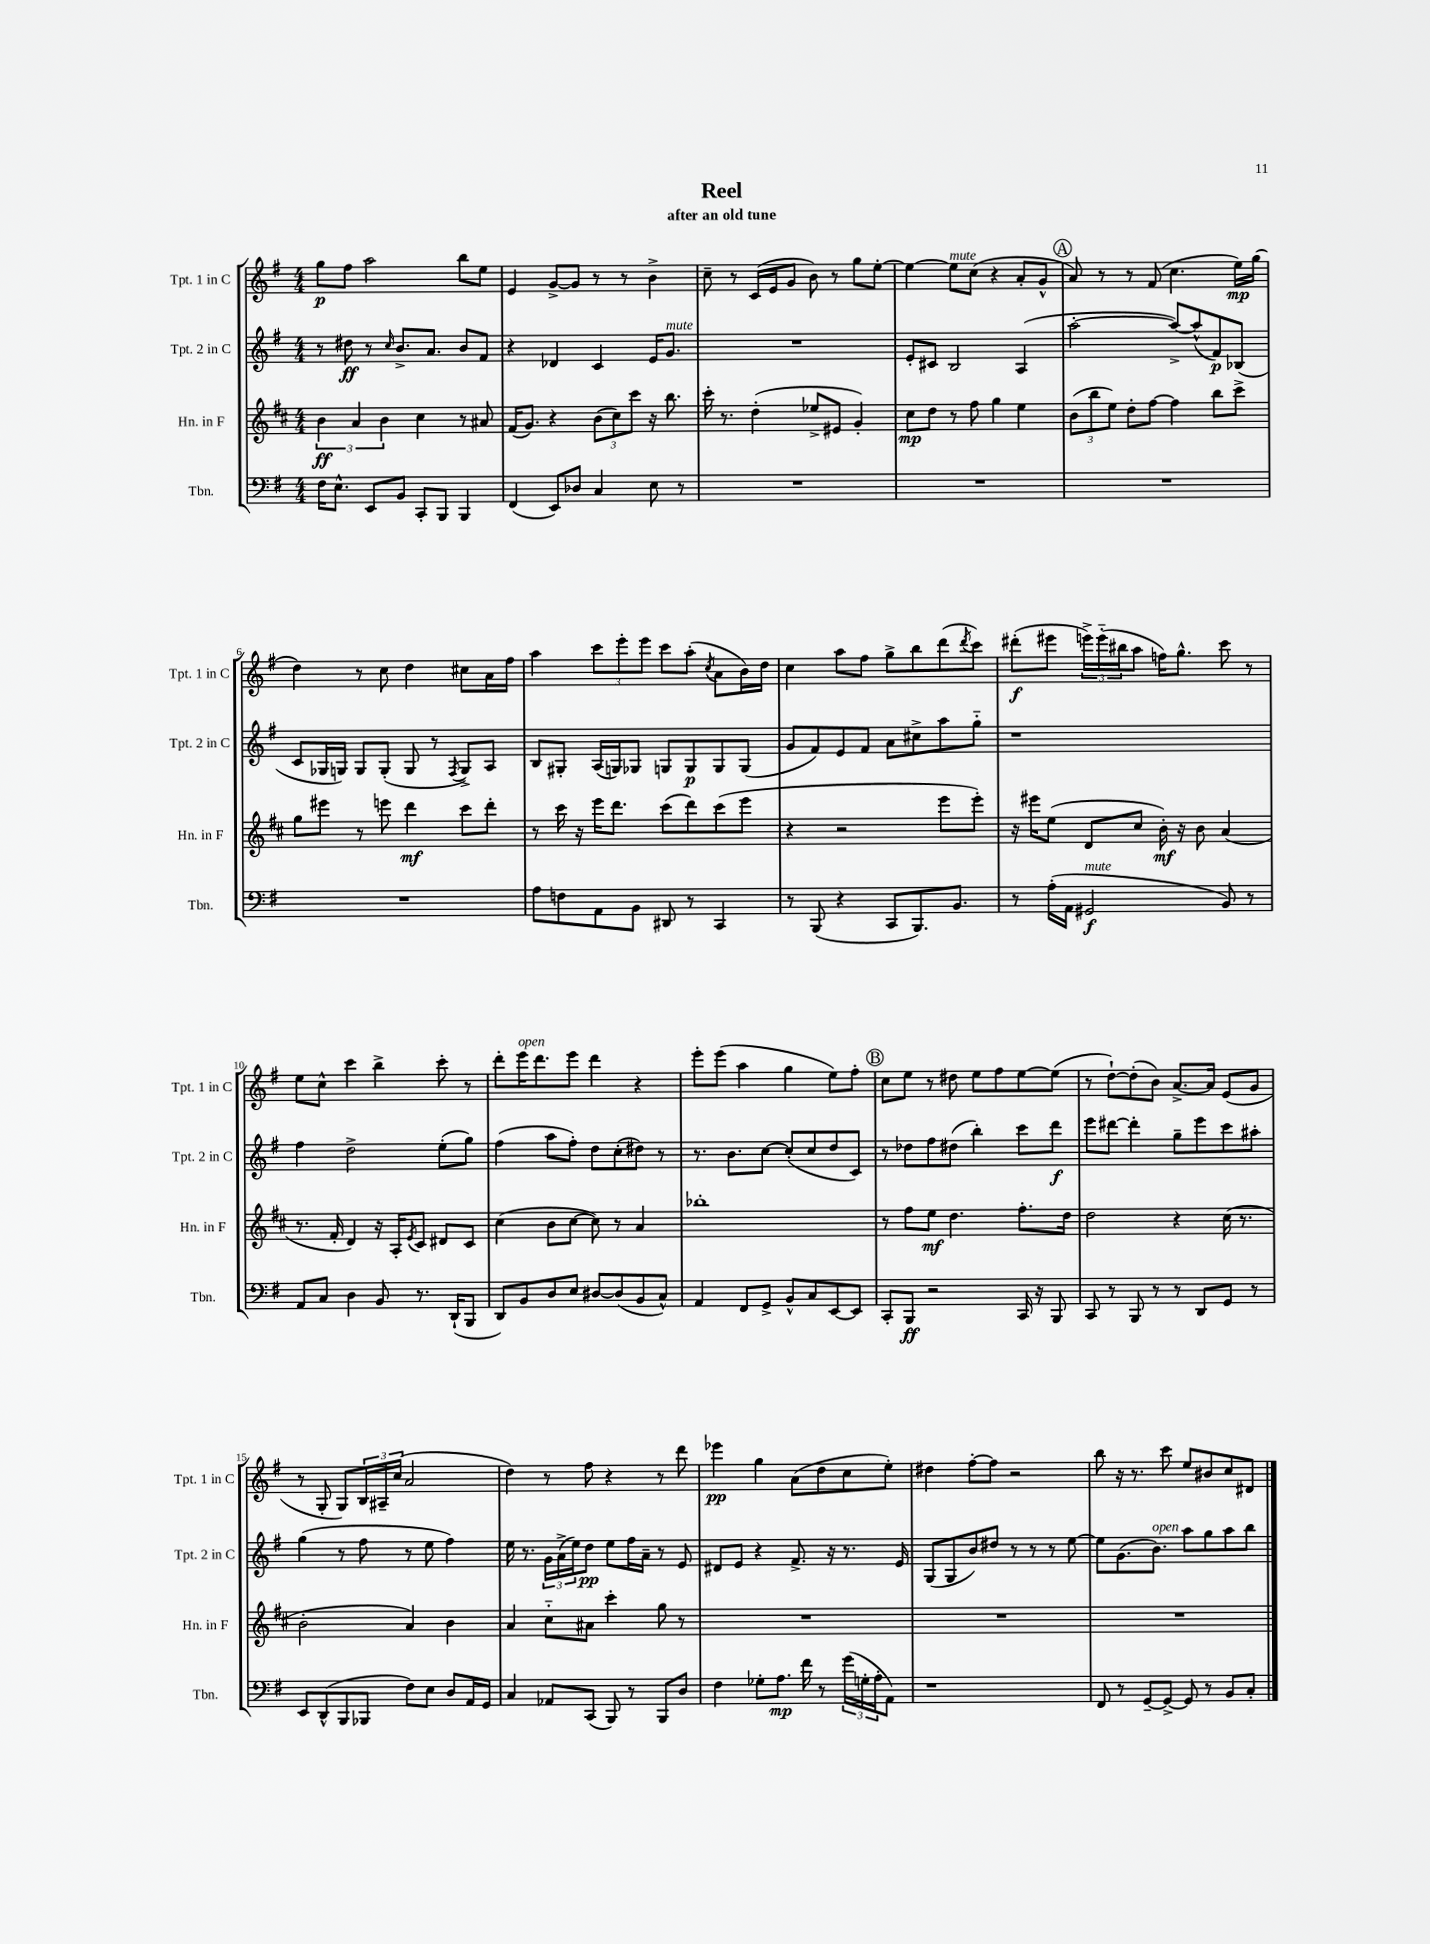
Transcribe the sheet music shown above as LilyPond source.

\header { title = "Reel" subtitle = "after an old tune" }
<<
\new StaffGroup <<
\new Staff = "s0" \with { instrumentName = "Tpt. 1 in C" shortInstrumentName = "Tpt. 1 in C" } {
    \clef treble \key g \major \numericTimeSignature \time 4/4
    g''8\p fis''8 a''2 b''8 e''8 |
    e'4 g'8~-> g'8 r8 r8 b'4-> |
    c''8-- r8 c'16( e'16 g'8 b'8) r8 g''8 e''8~-. |
    e''4~ e''8^\markup { \italic "mute" } c''8( r4 a'8-. g'8-^ |
    \mark \markup { \circle "A" } a'8) r8 r8 fis'8( c''4. e''16\mp) g''16( |
    d''4) r8 c''8 d''4 cis''8 a'16 fis''16 |
    a''4 \tuplet 3/2 { c'''8 e'''8-. e'''8 } c'''8 a''8-.( \acciaccatura { c''8 } a'8 b'16) d''16 |
    c''4 a''8 fis''8 g''8-> b''8 d'''8( \acciaccatura { d'''8 } c'''8) |
    dis'''8-.\f( eis'''8 \tuplet 3/2 { e'''16->) e'''16-_( bis''16 } a''8 f''16) g''8.-^ c'''8 r8 |
    e''8 c''8-^ c'''4 b''4-> c'''8-. r8 |
    d'''8-. e'''16^\markup { \italic "open" } d'''8. e'''8 d'''4 r4 |
    e'''8-. e'''8( a''4 g''4 e''8) fis''8-. |
    \mark \markup { \circle "B" } c''8 e''8 r8 dis''8 e''8 fis''8 e''8~ e''8( |
    r8 d''8~-!) d''8-.( b'8) a'8.~-> a'16 e'8( g'8 |
    r8 g8-. g8) \tuplet 3/2 { b16 ais16-- c''16( } a'2 |
    d''4) r8 fis''8 r4 r8 d'''8 |
    ees'''4\pp g''4 a'8( d''8 c''8 e''8-.) |
    dis''4 fis''8~-. fis''8 r2 |
    b''8 r16 r8. c'''8 e''8 bis'8 c''8 dis'8 \bar "|." |
}
\new Staff = "s1" \with { instrumentName = "Tpt. 2 in C" shortInstrumentName = "Tpt. 2 in C" } {
    \clef treble \key g \major \numericTimeSignature \time 4/4
    r8 dis''8\ff r8 \grace { c''16 } b'8.-> a'8. b'8 fis'8 |
    r4 des'4 c'4 e'16 g'8.^\markup { \italic "mute" } |
    R1 |
    e'8-. cis'8 b2 a4( |
    \mark \markup { \circle "A" } a''2~-. a''8~->) a''8-^( fis'8\p) bes8( |
    c'8 ges16 g16) g8 g8-.( g8 r8 \acciaccatura { fis8 } g8->) a8 |
    b8 gis8-. a16( g16) ges8 g8 g8\p g8 g8( |
    g'8 fis'8) e'8 fis'8 a'8 cis''8-> a''8 g''8-_ |
    r1 |
    fis''4 d''2-> e''8-.( g''8) |
    fis''4( a''8 fis''8-.) d''8 c''8-.( dis''8) r8 |
    r8. b'8. c''8~ c''8-.( c''8 d''8 c'8) |
    \mark \markup { \circle "B" } r8 des''8 fis''8 dis''8( b''4-.) c'''8 d'''8\f |
    e'''8 dis'''8~ dis'''4-. g''8-- e'''8 c'''8 ais''8-. |
    g''4( r8 fis''8 r8 e''8 fis''4) |
    e''16 r8. \tuplet 3/2 { g'16 a'16->( e''16) } d''8\pp e''8 fis''16 a'16-- r8 e'8 |
    dis'8 e'8 r4 fis'8.-> r16 r8. e'16 |
    g8( g8 b'8) dis''8 r8 r8 r8 e''8~ |
    e''8 g'8.( b'8.^\markup { \italic "open" }) a''8 g''8 a''8 b''8 \bar "|." |
}
\new Staff = "s2" \with { instrumentName = "Hn. in F" shortInstrumentName = "Hn. in F" } {
    \clef treble \key d \major \numericTimeSignature \time 4/4
    \tuplet 3/2 { b'4\ff a'4 b'4 } cis''4 r8 ais'8 |
    fis'16( g'8.) r4 \tuplet 3/2 { b'8( cis''8) cis'''8 } r16 b''8. |
    cis'''16-. r8. d''4-.( ees''8-> eis'8 g'4-.) |
    cis''8\mp d''8 r8 fis''8 g''4 e''4 |
    \mark \markup { \circle "A" } \tuplet 3/2 { b'8( b''8 e''8) } d''8-. fis''8~ fis''4 b''8 cis'''8-> |
    g''8 eis'''8 r8 e'''8 d'''4\mf cis'''8 d'''8-. |
    r8 cis'''16 r16 e'''16 d'''8. cis'''8( d'''8) cis'''8( e'''8 |
    r4 r2 e'''8 e'''8-.) |
    r16 eis'''16 e''8( d'8 cis''8 b'16-.\mf) r16 b'8 a'4( |
    r8. fis'16-. d'4) r16 a16-. \acciaccatura { e'8 } cis'8 dis'8 cis'8 |
    cis''4( b'8 cis''8~ cis''8) r8 a'4 |
    bes''1-. |
    \mark \markup { \circle "B" } r8 fis''8 e''8\mf d''4. fis''8.-. d''16 |
    d''2 r4 cis''16( r8. |
    b'2-. a'4) b'4 |
    a'4 cis''8-_ ais'8 cis'''4-. g''8 r8 |
    R1 |
    R1 |
    R1 \bar "|." |
}
\new Staff = "s3" \with { instrumentName = "Tbn." shortInstrumentName = "Tbn." } {
    \clef bass \key g \major \numericTimeSignature \time 4/4
    fis16 e8.-^ e,8 b,8 c,8-. b,,8 b,,4 |
    fis,4( e,8) des8 c4 e8 r8 |
    R1 |
    R1 |
    \mark \markup { \circle "A" } R1 |
    R1 |
    a8 f8 a,8 b,8 dis,8 r8 c,4 |
    r8 b,,8( r4 c,8 b,,8.) b,8. |
    r8 a16-.( a,16 gis,2\f^\markup { \italic "mute" } b,8) r8 |
    a,8 c8 d4 b,8 r8. d,16-!( b,,8 |
    d,8) b,8 d8 e8 dis8~ dis8( b,8 c8-^) |
    a,4 fis,8 g,8-> b,8-^ c8 e,8~ e,8 |
    \mark \markup { \circle "B" } c,8-. b,,8\ff r2 c,16 r16 b,,8 |
    c,8 r8 b,,8 r8 r8 d,8 g,8 r8 |
    e,8 d,8-^( b,,8 bes,,8 fis8) e8 d8 a,16 g,16 |
    c4 aes,8 c,8( b,,8) r8 b,,8 d8 |
    fis4 ges8-. a8.\mp fis'16 r8 \tuplet 3/2 { g'16( g16-. a16-. } a,8) |
    r1 |
    fis,8 r8 g,8~-- g,8~-> g,8 r8 b,8 c8-. \bar "|." |
}
>>
>>
